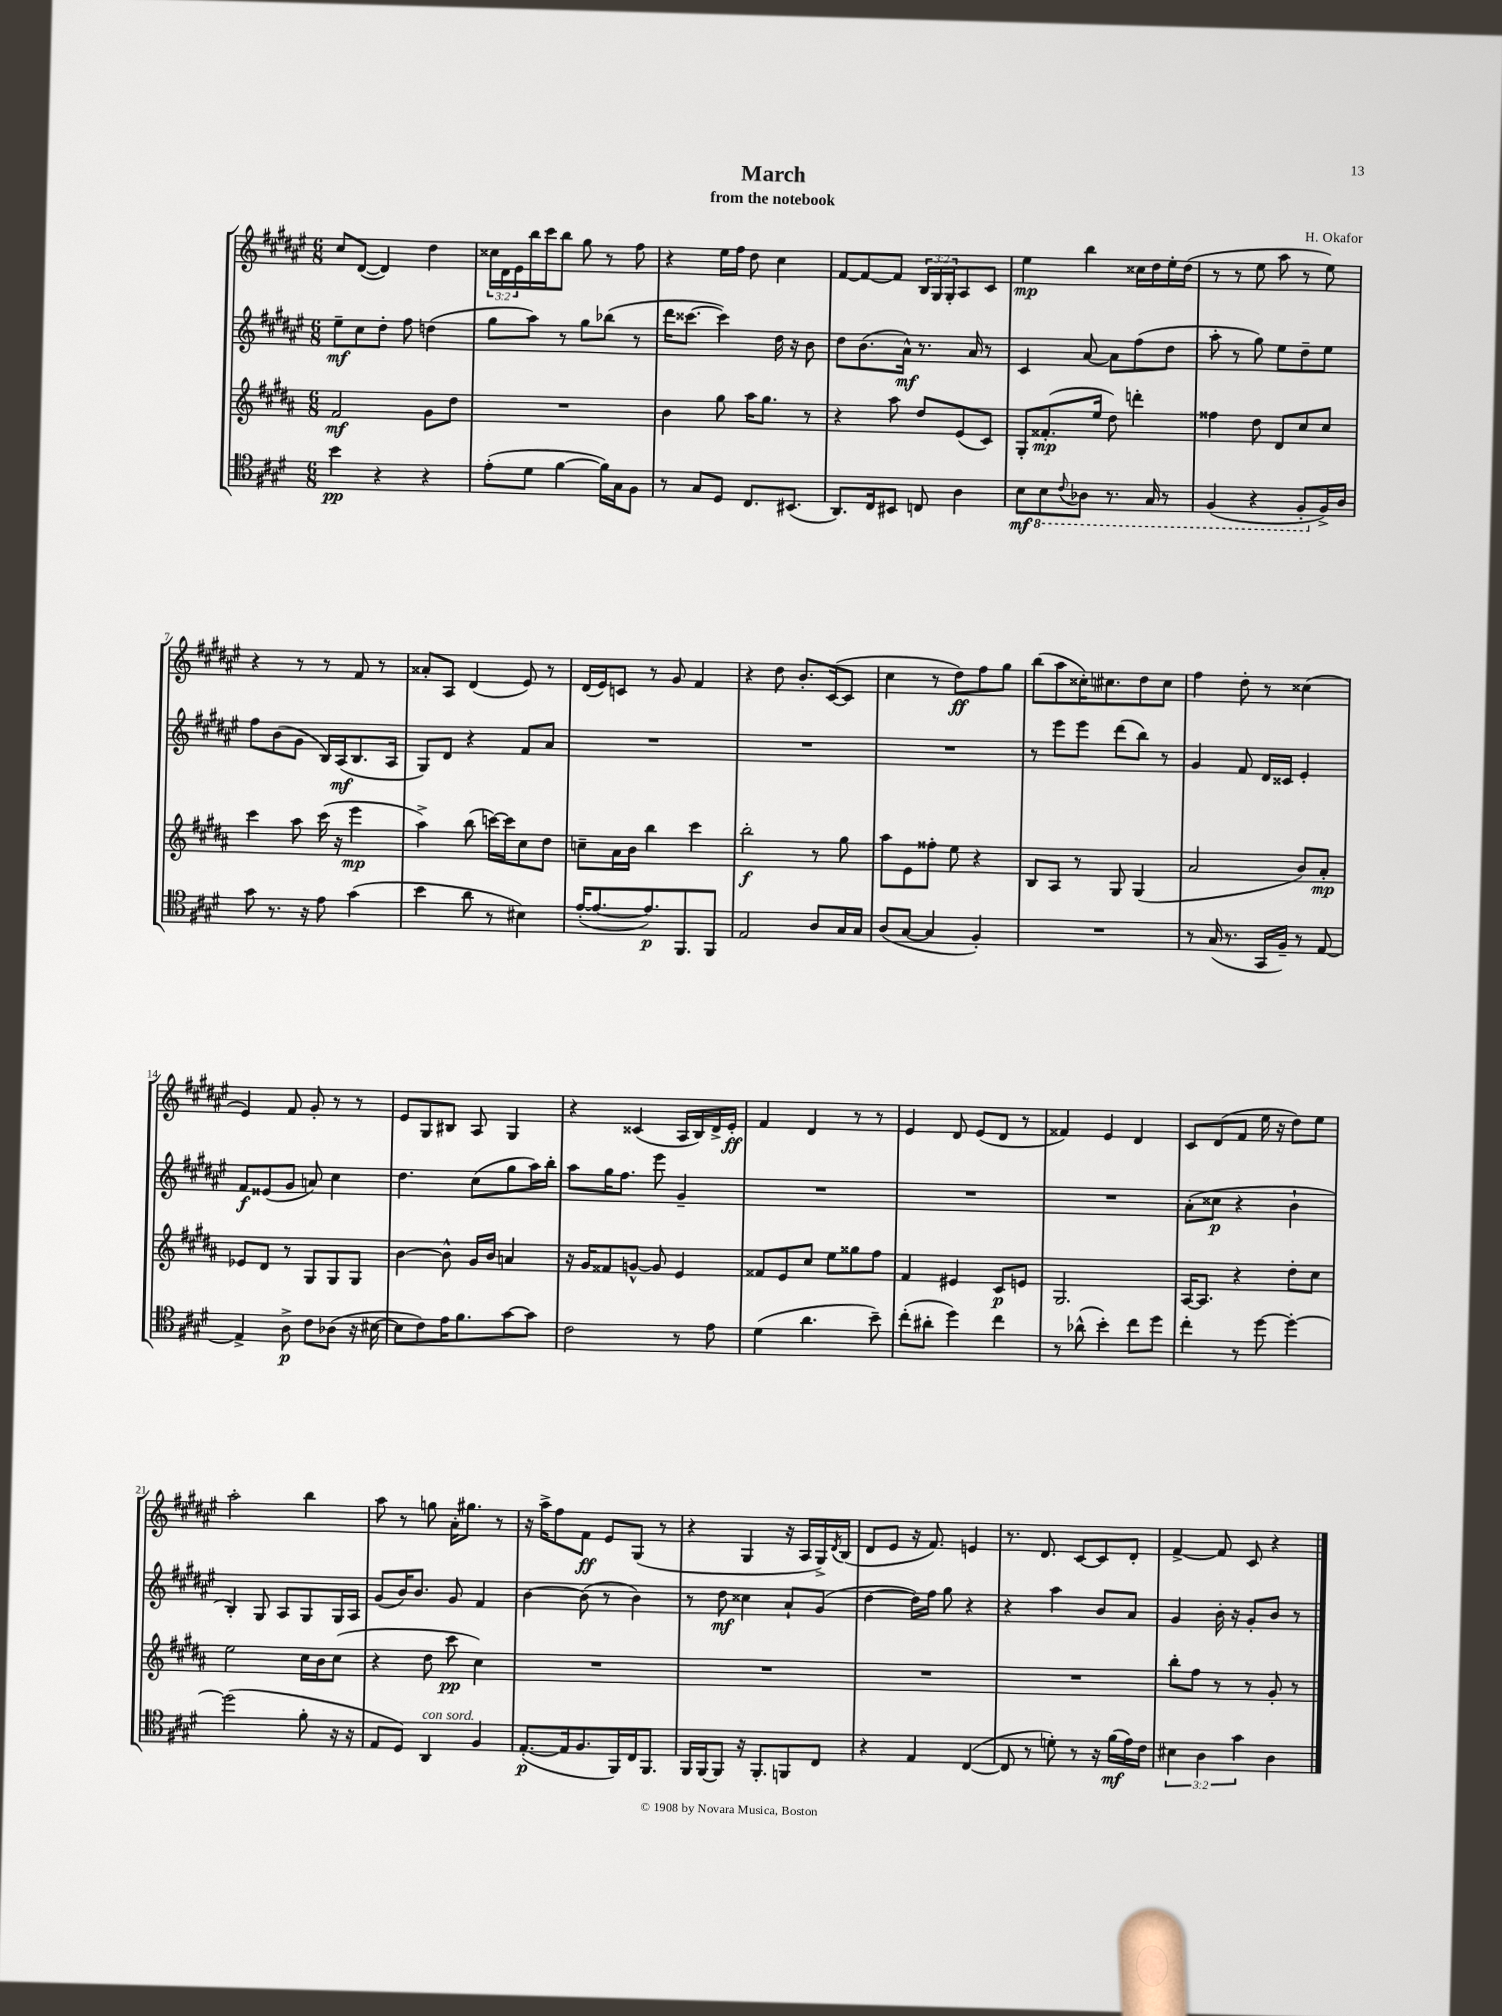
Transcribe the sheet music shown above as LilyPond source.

\header { title = "March" composer = "H. Okafor" subtitle = "from the notebook" }
<<
\new StaffGroup <<
\new Staff = "s0" {
    \clef treble \key fis \major \numericTimeSignature \time 6/8 \override Staff.TupletNumber.text = #tuplet-number::calc-fraction-text
    cis''8 dis'8~( dis'4) dis''4 |
    \tuplet 3/2 { cisis''16 dis'16 eis'16 } b''16 cis'''16 b''8 gis''8 r8 fis''8 |
    r4 eis''16 fis''16 dis''8 cis''4 |
    fis'8~ fis'8~ fis'8 \tuplet 3/2 { b16 gis16 gis16-. } ais8 cis'8 |
    eis''4\mp b''4 cisis''16 dis''16 eis''16-. dis''16( |
    r8 r8 eis''8 ais''8 r8 eis''8) |
    r4 r8 r8 fis'8 r8 |
    aisis'8-. ais8 dis'4( eis'8) r8 |
    dis'16( eis'16) c'8 r8 gis'8 fis'4 |
    r4 dis''8 b'8.-. cis'16~( cis'8 |
    cis''4 r8 dis''8\ff) fis''8 gis''8 |
    b''8( ais''8 cisis''16-.) cis''8. dis''8 cis''8 |
    fis''4 dis''8-. r8 cisis''4( |
    eis'4) fis'8 gis'8-. r8 r8 |
    eis'8 gis8 bis8 ais8 gis4 |
    r4 cisis'4( ais16 b16) dis'16-> eis'16-.\ff |
    fis'4 dis'4 r8 r8 |
    eis'4 dis'8 eis'8( dis'8 r8 |
    fisis'4) eis'4 dis'4 |
    cis'8 dis'8( fis'8 eis''16 r16 dis''8) eis''8 |
    ais''2-. b''4 |
    ais''8 r8 g''8 ais'16-. gis''8. r8 |
    r16 ais''16-> fis''8 fis'8\ff eis'8 gis8( r8 |
    r4 gis4 r16 ais16 gis16->) \acciaccatura { dis'8 } b16( |
    dis'8 eis'8 r16 fis'8.) e'4 |
    r8. dis'8. cis'8~ cis'8 dis'8-. |
    fis'4~-> fis'8 cis'8 r4 \bar "|." |
}
\new Staff = "s1" {
    \clef treble \key fis \major \numericTimeSignature \time 6/8
    eis''8--\mf cis''8 dis''8-. fis''8 d''4( |
    gis''8 ais''8) r8 gis''8 bes''8( r8 |
    dis'''16 cisis'''8.~ cisis'''4) dis''16 r16 b'8 |
    dis''8 b'8.( ais'16-^\mf) r8. ais'16 r8 |
    cis'4 ais'8~ ais'8 fis''8( dis''8 |
    ais''8-. r8 gis''8) eis''8 dis''8-- eis''8 |
    fis''8 b'8( gis'8 b16) ais16\mf( b8. ais16 |
    gis8) dis'8 r4 fis'8 ais'8 |
    R2. |
    R2. |
    R2. |
    r8 eis'''8 eis'''8 dis'''8( b''8) r8 |
    gis'4 fis'8 dis'16 cisis'16 eis'4-. |
    fis'8\f eisis'8( gis'8 a'8) cis''4 |
    dis''4. cis''8( gis''8 ais''16) b''16-. |
    ais''8 gis''16 fis''8. eis'''8 gis'4-- |
    R2. |
    R2. |
    R2. |
    ais'8-.( cisis''8\p r4 b'4-! |
    b4-.) gis8 ais8 gis8 gis16 ais16 |
    gis'8( b'16) b'8. gis'8 fis'4 |
    b'4~ b'8( r8 b'4) |
    r8 dis''8\mf cisis''4 ais'8-! gis'8( |
    dis''4~ dis''16) fis''16 gis''8 r4 |
    r4 ais''4 b'8 ais'8 |
    gis'4 b'16-. r16 gis'8-. b'8 r8 \bar "|." |
}
\new Staff = "s2" {
    \clef treble \key b \major \numericTimeSignature \time 6/8
    fis'2\mf gis'8 dis''8 |
    R2. |
    b'4 gis''8 ais''16 gis''8. r8 |
    r4 ais''8 dis''8 e'8( cis'8) |
    gis8-. fisis'8.-.\mp( e''16 dis''8) d'''4-. |
    fisis''4 dis''8 dis'8 cis''8 cis''8 |
    cis'''4 ais''8 cis'''16( r16 e'''4\mp |
    ais''4->) b''8( c'''16~) c'''16 cis''8 dis''8 |
    c''8-- ais'16 b'16 b''4 cis'''4 |
    b''2-.\f r8 gis''8 |
    ais''8 e'8 fisis''8-. e''8 r4 |
    b8 ais8 r8 gis8 gis4( |
    ais'2 b'8) ais'8-.\mp |
    ees'8 dis'8 r8 gis8 gis8 gis8 |
    b'4~ b'8-^ gis'16 b'16 a'4 |
    r16 gis'16 fisis'8 g'8~-^ g'8 e'4 |
    fisis'8 e'8 cis''8 e''8 gisis''8 fis''8 |
    fis'4 eis'4 cis'8\p e'8 |
    gis2. |
    ais16~ ais8. r4 dis''8-. cis''8 |
    e''2 cis''16 b'16 cis''8( |
    r4 dis''8 cis'''8\pp cis''4) |
    R2. |
    R2. |
    R2. |
    R2. |
    b''8-. fis''8 r8 r8 gis'8-. r8 \bar "|." |
}
\new Staff = "s3" {
    \clef tenor \key e \major \numericTimeSignature \time 6/8 \override Staff.TupletNumber.text = #tuplet-number::calc-fraction-text
    b'4\pp r4 r4 |
    e'8-.( dis'8 fis'4~ fis'16) gis16 fis8 |
    r8 gis8 dis8 cis8. bis,8.( |
    a,8.) cis16 bis,8 c8 a4 |
    b8\mf \ottava #-1 b,8 \appoggiatura { cis8 } aes,8 r8. gis,16 r8 |
    fis,4( r4 fis,8-. \ottava #0 fis16->) a16 |
    gis'8 r8. r16 e'8 gis'4( |
    b'4 a'8 r8 bis4) |
    e'16~-.( e'8.~ e'8.\p) fis,8. fis,8 |
    e2 a8 gis16 gis16 |
    a8( gis8~ gis4 fis4-.) |
    R2. |
    r8 gis16( r8. gis,16 fis16--) r8 e8~ |
    e4-> a8->\p cis'8 aes8( r16 bis16~ |
    bis8 cis'8) e'16 fis'8. gis'8~ gis'8 |
    cis'2 r8 e'8 |
    dis'4( a'4. b'8--) |
    cis''8-.( ais'8-. dis''4) cis''4 |
    r8 aes'8-^( b'4-.) cis''8 dis''8 |
    cis''4-. r8 dis''8~ dis''4~-. |
    dis''2( fis'8-. r16 r16 |
    e8 dis8) a,4^\markup { \italic "con sord." } fis4 |
    e8.~-.\p( e16 fis8. fis,16) cis16 fis,8. |
    fis,16 fis,16~ fis,8 r16 fis,8.-. f,8 cis8 |
    r4 e4 cis4~( |
    cis8 r8 d'8-.) r8 r16 fis'16\mf( e'16) cis'16 |
    \tuplet 3/2 { bis4 a4 gis'4 } a4 \bar "|." |
}
>>
>>
